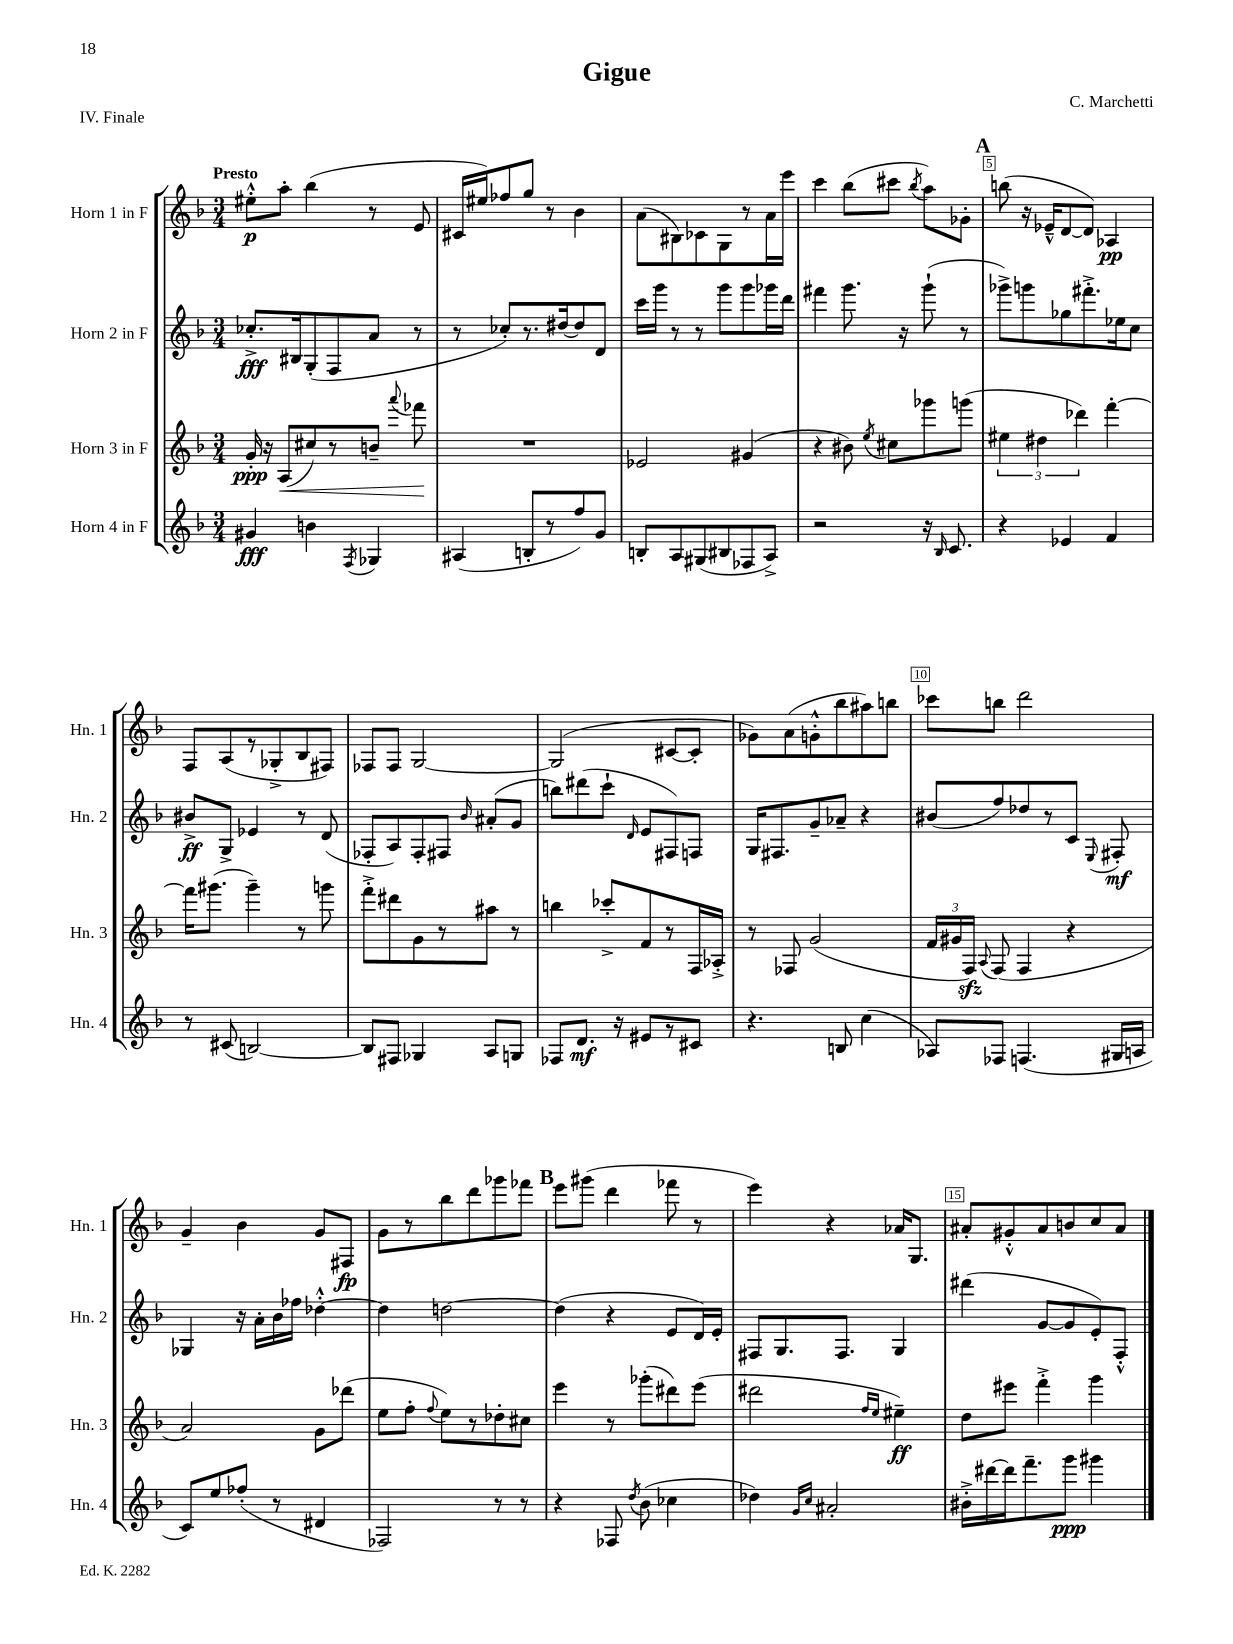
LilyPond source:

\header { title = "Gigue" composer = "C. Marchetti" piece = "IV. Finale" }
<<
\new StaffGroup <<
\new Staff = "s0" \with { instrumentName = "Horn 1 in F" shortInstrumentName = "Hn. 1" } {
    \clef treble \key f \major \numericTimeSignature \time 3/4 \tempo "Presto"
    \autoBeamOff eis''8[-.-^\p a''8]-. bes''4( r8 e'8 |
    cis'16[ eis''16) fes''8 g''8] r8 bes'4 |
    a'8[( bis8) ces'8 g8 r8 a'16 e'''16] |
    c'''4 bes''8[( cis'''8] \acciaccatura { bes''8 } a''8[) ges'8]-. |
    \mark \markup { \bold "A" } b''8( r16 ees'16[---^ d'8~ d'8]) aes4\pp |
    f8[ a8( r8 ges8-.-> bes8 fis8]) |
    fes8[ fes8] g2~ |
    g2( cis'8[~ cis'8]-. |
    ges'8[) a'8( g'8-.-^ bes''8 ais''8) b''8] |
    ces'''8[ b''8] d'''2 |
    g'4-- bes'4 g'8[ fis8]\fp |
    g'8[ r8 bes''8 d'''8 ges'''8 fes'''8] |
    \mark \markup { \bold "B" } e'''8[ gis'''8]( d'''4 fes'''8 r8 |
    e'''4) r4 aes'16[ g8.] |
    ais'8[-. gis'8-.-^ ais'8 b'8 c''8 ais'8] \bar "|." |
}
\new Staff = "s1" \with { instrumentName = "Horn 2 in F" shortInstrumentName = "Hn. 2" } {
    \clef treble \key f \major \numericTimeSignature \time 3/4
    \autoBeamOff ces''8.[-.->\fff bis16 g8-.( f8 a'8] r8 |
    r8 ces''8[-.) r8. dis''16~ dis''8 d'8] |
    c'''16[ g'''16] r8 r8 g'''8[ g'''8 ges'''16 d'''16] |
    fis'''4 g'''8. r16 g'''8-!( r8 |
    \mark \markup { \bold "A" } ges'''8[->) g'''8 ges''8 fis'''8.-.-> ees''16 c''8] |
    bis'8[->\ff g8]-> ees'4 r8 d'8( |
    fes8[-. a8) fes8-. fis8] \grace { bes'16 } ais'8[-.( g'8] |
    b''8[) dis'''8( c'''8]-! \grace { d'16 } e'8[ fis8) f8] |
    g16[ fis8. g'8-- aes'8]-- r4 |
    bis'8[( f''8) des''8 r8 c'8] \appoggiatura { e8 } fis8-.\mf |
    ges4 r16 a'16[-. bes'16 fes''16] des''4~-.-^ |
    des''4 d''2~ |
    \mark \markup { \bold "B" } d''4( r4 e'8[ d'16) e'16]-. |
    fis8[ g8. fis8.] g4 |
    dis'''4( g'8[~ g'8 e'8-.) f8]-.-^ \bar "|." |
}
\new Staff = "s2" \with { instrumentName = "Horn 3 in F" shortInstrumentName = "Hn. 3" } {
    \clef treble \key f \major \numericTimeSignature \time 3/4
    \autoBeamOff g'16-.\ppp r16 a8[\<( cis''8) r8 b'8]-- \appoggiatura { a'''8 } fes'''8\! |
    R2. |
    ees'2 gis'4( |
    r4 bis'8) \acciaccatura { e''8 } cis''8[ ges'''8 g'''8]( |
    \mark \markup { \bold "A" } \tuplet 3/2 { eis''4 dis''4 des'''4) } f'''4~-. |
    f'''16[ gis'''8.]( gis'''4--) r8 g'''8 |
    f'''8[-.-> dis'''8 g'8 r8 ais''8] r8 |
    b''4 ces'''8[-.-> f'8 r8 f16 aes16]-.-> |
    r8 fes8 g'2( |
    \tuplet 3/2 { f'16[ gis'16 f16]\sfz) } \appoggiatura { a8 } f8( f4 r4 |
    a'2) g'8[ des'''8]( |
    e''8[ f''8]-. \appoggiatura { f''8 } e''8[) r8 des''8-. cis''8] |
    \mark \markup { \bold "B" } e'''4 r8 ges'''8[-.( dis'''8) e'''8]( |
    dis'''2 \grace { f''16[ e''16] } eis''4--\ff) |
    d''8[ eis'''8] f'''4-.-> g'''4 \bar "|." |
}
\new Staff = "s3" \with { instrumentName = "Horn 4 in F" shortInstrumentName = "Hn. 4" } {
    \clef treble \key f \major \numericTimeSignature \time 3/4
    \autoBeamOff gis'4\fff b'4 \acciaccatura { f8 } ges4 |
    ais4( b8[-. r8 f''8) g'8] |
    b8[-. a8 gis8( bis8 fes8 a8]->) |
    r2 r16 \grace { bes16 } c'8. |
    \mark \markup { \bold "A" } r4 ees'4 f'4 |
    r8 cis'8( b2~) |
    b8[ fis8] ges4 a8[ g8] |
    fes8[ d'8.]\mf r16 eis'8[ r8 cis'8] |
    r4. b8 c''4( |
    aes8[) fes8] f4.( gis16[ a16] |
    c'8[) e''8 fes''8]-.( r8 dis'4 |
    fes2) r8 r8 |
    \mark \markup { \bold "B" } r4 fes8 \acciaccatura { d''8 } bes'8( ces''4 |
    des''4) \grace { g'16[ c''16] } ais'2-. |
    bis'16[-.-> dis'''16~ dis'''16 f'''8.-- g'''8]\ppp gis'''4 \bar "|." |
}
>>
>>
\layout { \context { \Score \override BarNumber.break-visibility = ##(#f #t #t) barNumberVisibility = #(every-nth-bar-number-visible 5) \override BarNumber.stencil = #(make-stencil-boxer 0.1 0.3 ly:text-interface::print) } }
